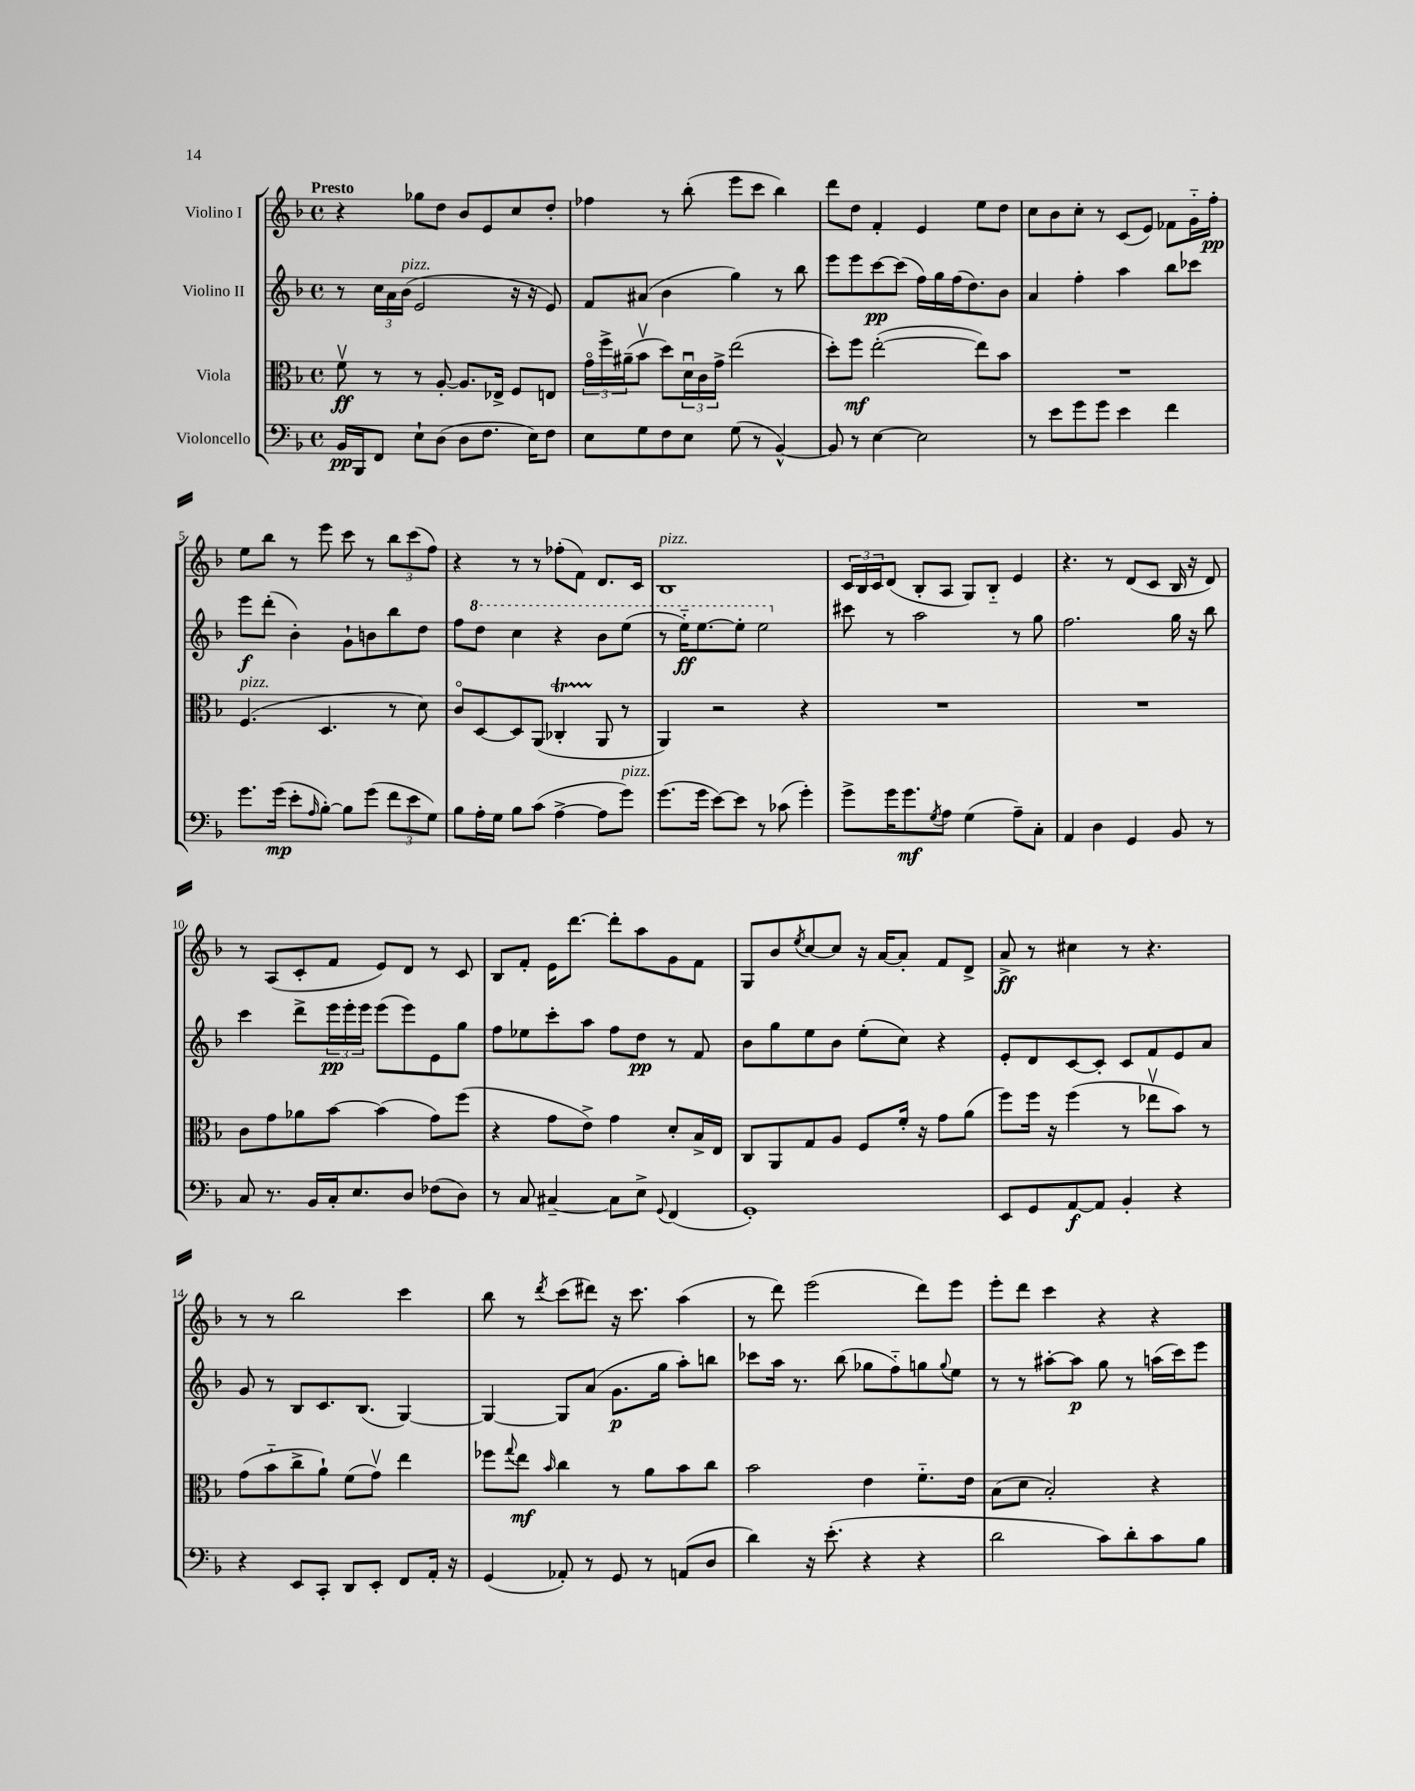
<<
\new StaffGroup <<
\new Staff = "s0" \with { instrumentName = "Violino I" } {
    \clef treble \key f \major \defaultTimeSignature \time 4/4 \tempo "Presto"
    r4 ges''8 d''8 bes'8 e'8 c''8 d''8-. |
    fes''4 r8 bes''8-.( e'''8 c'''8 bes''4) |
    d'''8 d''8 f'4-. e'4 e''8 d''8 |
    c''8 bes'8 c''8-. r8 c'8( e'8) fes'8 g'16-_ f''16-.\pp |
    e''8 bes''8 r8 e'''8 c'''8 r8 \tuplet 3/2 { bes''8 c'''8( f''8) } |
    r4 r8 r8 fes''8-.( f'8) d'8. c'16 |
    bes1^\markup { \italic "pizz." } |
    \tuplet 3/2 { c'16 bes16 c'16 } d'8( bes8-. a8 g8) bes8-_ e'4 |
    r4. r8 d'8( c'8 bes16 r16 d'8) |
    r8 a8( c'8-. f'8 e'8) d'8 r8 c'8 |
    bes8 f'8-. e'16 d'''8.~ d'''8-. a''8 g'8 f'8 |
    g8 bes'8 \acciaccatura { e''8 } c''8~ c''8 r16 a'16~ a'8-. f'8 d'8-> |
    a'8->\ff r8 cis''4 r8 r4. |
    r8 r8 bes''2 c'''4 |
    bes''8 r8 \acciaccatura { d'''8 } c'''8( dis'''8) r16 c'''8. a''4( |
    r8 d'''8) e'''2( d'''8) e'''8 |
    e'''8-. d'''8 c'''4 r4 r4 \bar "|." |
}
\new Staff = "s1" \with { instrumentName = "Violino II" } {
    \clef treble \key f \major \defaultTimeSignature \time 4/4
    r8 \tuplet 3/2 { c''16 a'16 bes'16^\markup { \italic "pizz." }( } e'2 r16 r16 e'8) |
    f'8 ais'8( bes'4 g''4) r8 bes''8 |
    e'''8 e'''8 c'''8~\pp c'''8( f''16) g''16 f''16( d''8.) bes'8 |
    a'4 f''4-. a''4 bes''8 ces'''8 |
    e'''8\f d'''8-.( bes'4-.) g'8-! b'8 bes''8 d''8 |
    f''8 \ottava #1 d'''8 c'''4 r4 bes''8 e'''8( |
    r8 e'''16-_\ff) e'''8.~ e'''8-. e'''2 \ottava #0 |
    cis'''8 r8 a''2 r8 g''8 |
    f''2. g''16 r16 bes''8 |
    c'''4 d'''8-> \tuplet 3/2 { e'''16\pp e'''16-. e'''16 } e'''8( e'''8) e'8 g''8 |
    f''8 ees''8 c'''8-. a''8 f''8 d''8\pp r8 f'8 |
    bes'8 g''8 e''8 bes'8 e''8-.( c''8) r4 |
    e'8-. d'8 c'8~ c'8-. c'8 f'8 e'8 a'8 |
    g'8 r8 bes8 c'8. bes8.( g4~) |
    g4~ g8 a'8( g'8.\p g''16 a''8-.) b''8 |
    ces'''8 a''16 r8. bes''8( ges''8 f''8-_) g''8 \appoggiatura { g''8 } e''8 |
    r8 r8 ais''8~-. ais''8\p g''8 r8 a''16( c'''16) e'''8 \bar "|." |
}
\new Staff = "s2" \with { instrumentName = "Viola" } {
    \clef alto \key f \major \defaultTimeSignature \time 4/4
    f'8\upbow\ff r8 r8 a8~-. a8. ees16-> f8 e8 |
    \tuplet 3/2 { g'16\flageolet f''16-> ais'16--( } bes'8\upbow d''8) \tuplet 3/2 { d'16\downbow c'16 g'16-> } e''2( |
    d''8-.) f''8\mf e''2~-.( e''8) bes'8 |
    R1 |
    f4.^\markup { \italic "pizz." }( d4. r8 d'8) |
    c'8\flageolet d8~ d8 a,8( ces4-.\startTrillSpan a,8\stopTrillSpan r8 |
    a,4) r2 r4 |
    R1 |
    R1 |
    c'8 g'8 aes'8 bes'8~ bes'4( g'8) f''8( |
    r4 g'8 e'8->) g'4 d'8-. bes16-> e16 |
    c8 a,8 g8 a8 f8 f'16-. r16 g'8 a'8( |
    f''8) f''16 r16 f''4( r8 ees''8\upbow bes'8) r8 |
    g'8( bes'8-_ c''8-> a'8-!) f'8( g'8\upbow) e''4 |
    fes''8 \appoggiatura { g''8 } e''8\mf \grace { bes'16 } c''4 r8 a'8 bes'8 c''8 |
    bes'2 e'4 f'8.-_ e'16 |
    bes8( d'8 bes2-.) r4 \bar "|." |
}
\new Staff = "s3" \with { instrumentName = "Violoncello" } {
    \clef bass \key f \major \defaultTimeSignature \time 4/4
    bes,16\pp bes,,16 f,8 e8-! d8( d8 f8. e16) f8 |
    e8 g8 f8 e8 g8( r8 bes,4~-^) |
    bes,8 r8 e4~ e2 |
    r8 e'8 g'8 g'8 e'4 f'4 |
    g'8. g'16\mp( e'8-. \grace { a16 } bes8~-.) bes8 g'8( \tuplet 3/2 { f'8 e'8 g8) } |
    bes8 a16-. g16 bes8 c'8( a4~-> a8 g'8^\markup { \italic "pizz." }) |
    g'8.( g'16 e'8~) e'8 r8 ces'8( g'4-.) |
    g'8-> g'16 g'8.\mf \acciaccatura { g8 } a8 g4( a8--) c8-. |
    a,4 d4 g,4 bes,8 r8 |
    c8 r8. bes,16 c16-. e8. d8 fes8( d8) |
    r8 c8 cis4~-- cis8 e8-> \appoggiatura { g,8 } f,4( |
    g,1-.) |
    e,8 g,8 a,8~\f a,8 bes,4-. r4 |
    r4 e,8 c,8-. d,8 e,8-. f,8 a,16-. r16 |
    g,4( aes,8-.) r8 g,8 r8 a,8( d8 |
    d'4) r16 e'8.-.( r4 r4 |
    d'2 c'8) d'8-. c'8 bes8 \bar "|." |
}
>>
>>
